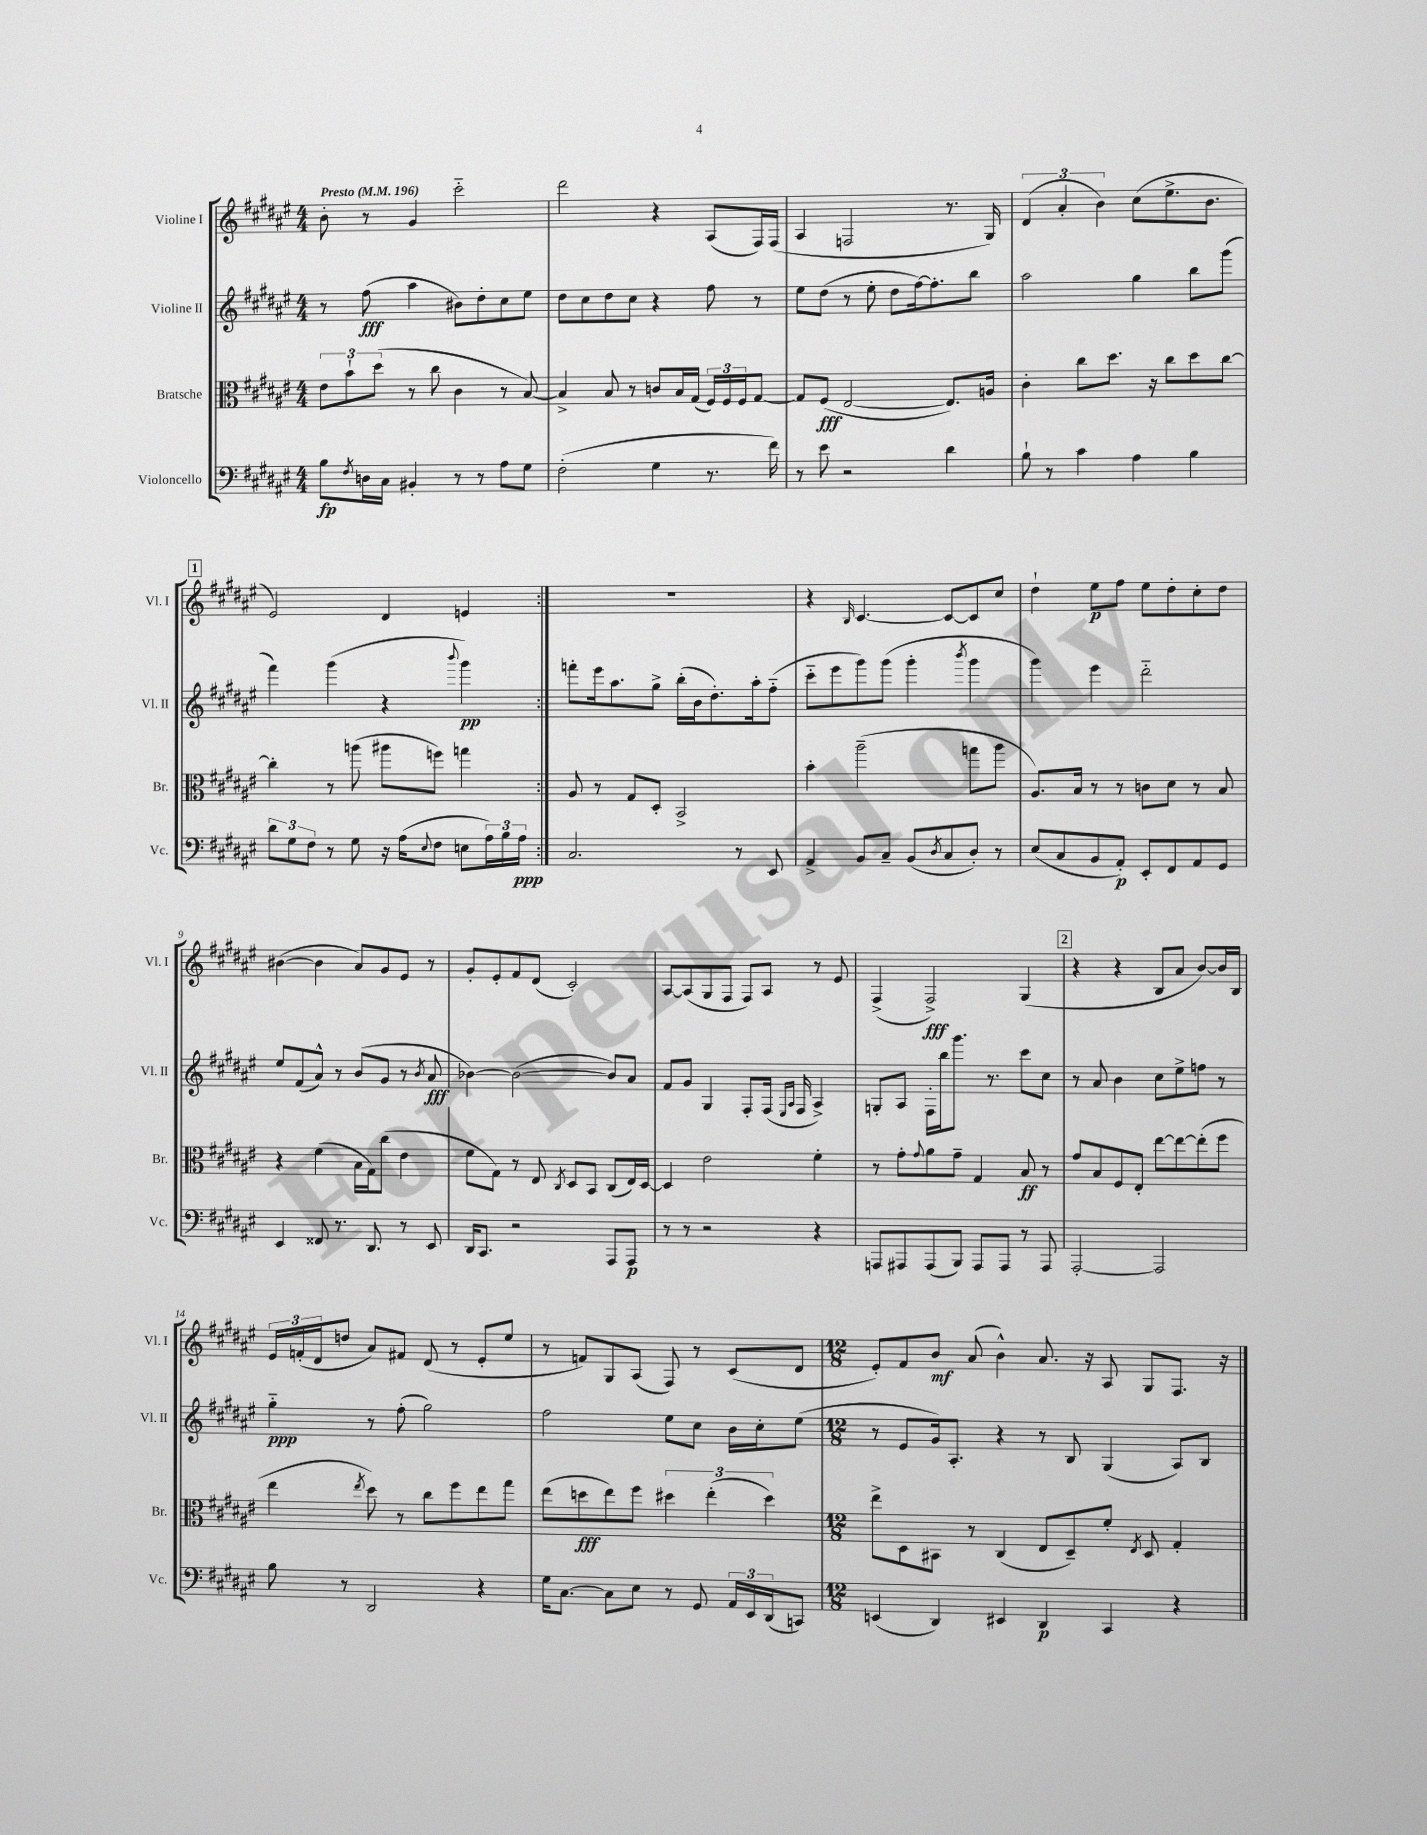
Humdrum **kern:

**kern	**kern	**kern	**kern
*staff4	*staff3	*staff2	*staff1
*clefF4	*clefC3	*clefG2	*clefG2
*k[f#c#g#d#a#e#]	*k[f#c#g#d#a#e#]	*k[f#c#g#d#a#e#]	*k[f#c#g#d#a#e#]
*M4/4	*M4/4	*M4/4	*M4/4
*MM196	*MM196	*MM196	*MM196
8B	12e#	8r	8b'
.	12b`	.	.
8qF#	.	.	.
16D	.	(8ff#	8r
.	(12dd#	.	.
16C#	.	.	.
4BB#'	8r	4aa#	4g#
.	8cc#	.	.
8r	4c#	8b#)	2ccc#'~
8r	.	8dd#'	.
8A#	8r	8cc#	.
8G#	[8B)	8ee#	.
=	=	=	=
(2F#'	4B^]	8dd#	2ddd#
.	.	8cc#	.
.	8B	8dd#	.
.	8r	8cc#	.
4G#	8c	4r	4r
.	16B	.	.
.	(16G#	.	.
8.r	24F#)	8ff#	(8A#
.	24F#	.	.
.	24F#	.	.
.	[8G#	8r	16F#)
16f#)	.	.	(16F#
=	=	=	=
8r	8G#]	8ee#	4A#
8e#	(8F#	(8dd#	.
2r	[2E#	8r	2F
.	.	8ee#'	.
.	.	8dd#	.
.	.	[16ff#)	.
.	.	8.ff#']	.
4d#	8.E#])	.	8.r
.	.	8bb	.
.	16A	.	16G#)
=	=	=	=
8B`	4c#'	2aa#	(6d#
8r	.	.	.
.	.	.	6a#'
4c#	8cc#	.	.
.	.	.	6b)
.	8.dd#	.	.
4A#	.	4gg#	(8cc#
.	16r	.	.
.	8cc#	.	8.ee#^
4B	8dd#	8bb	.
.	.	.	8.b
.	[8cc#	(8ggg#	.
=	=	=	=
12d#	4cc#']	4fff#)	2e#)
12G#	.	.	.
12F#	.	.	.
8r	8r	(4ggg#	.
8G#	(8aa	.	.
16r	8aa#	4r	4d#
(16A#	.	.	.
8qqE#	.	.	.
8F#	8ff)	.	.
.	.	8qqbbb	.
8E	4gg	4ggg#)	4e
24A#)	.	.	.
24B	.	.	.
24A#	.	.	.
=:|!	=:|!	=:|!	=:|!
2.C#	8A#	8fff'	1r
.	8r	16eee#	.
.	.	8.aa#	.
.	8G#	.	.
.	8D#'	8gg#^	.
.	2BB^	(16bb'	.
.	.	16b	.
.	.	8.dd#')	.
8r	.	.	.
.	.	16aa#'	.
8EE#	.	(8ff#'~	.
=	=	=	=
4AA#^	4b'	8ccc#'~	4r
.	.	8eee#	.
.	.	.	16qqB
8BB	(2aa#~	8ggg#)	[4.c#
8C#~	.	(8ggg#	.
(8BB	.	4ggg#'	.
8qD#	.	.	.
8C#	.	.	8c#_
.	.	8qbbb	.
8D#')	8gg	4ggg#	8c#]
8r	8aa#	.	8cc#
=	=	=	=
(8E#	8.A#)	4ggg#)	4dd#`
8C#	.	.	.
.	16B	.	.
8BB	8r	4eee#	8ee#
8AA#')	8r	.	8ff#
8EE#'	8c	2ddd#'~	8ee#
8FF#	8d#	.	8dd#'
8AA#	8r	.	8cc#'
8GG#	8B	.	8dd#
=	=	=	=
4EE#	4r	8ee#	([4b#
.	.	(8f#	.
8FF##	(4f#	8a#^^)	4b#]
8.r	.	8r	.
.	16B	(8b	8a#)
8.DD#	16G#)	.	.
.	(8cc#	8g#	8g#
8r	4e#	8r	8e#
.	.	8qb	.
8EE#	.	8a#	8r
=	=	=	=
16DD#	8f#	[4b-)	8g#'
8.CC#	.	.	.
.	8G#)	.	8e#'
2r	8r	(2b-_	8f#
.	8E#	.	(8d#
.	8qC#	.	.
.	8D#	.	2c#')
.	8BB	.	.
8AAA#	(8C#	8b-])	.
8AAA#	16E#)	8a#	.
.	[16D#	.	.
=	=	=	=
8r	4D#]	8f#	[8A#
8r	.	8g#	(8A#]
2r	2e#	4G#	8G#
.	.	.	8F#
.	.	8F#'	8F#)
.	.	(16F#	8A#
.	.	16qqE#	.
.	.	16qqA#	.
.	.	16F#	.
4r	4f#'	4A#^)	8r
.	.	.	8e#
=	=	=	=
8AAA	8r	8G'	(4F#^
8AAA#	8g#'	8A#	.
.	8qqg#	.	.
(8AAA#	8a#	16F#'	2F#^)
.	.	16bb	.
8BBB)	8g#~	8.ggg#	.
8AAA#	4G#	.	.
.	.	8.r	.
8AAA#	.	.	.
8r	8B	8ccc#	(4G#
8AAA#	8r	8cc#	.
=	=	=	=
[2AAA#'	8g#	8r	4r
.	8B	8a#	.
.	8F#	4b	4r
.	8E#'	.	.
2AAA#]	[8ee#	8cc#	8B
.	8ee#_	8ee#^	8a#
.	(8ee#']	8ff	[8b)
.	8ff#	8r	16b]
.	.	.	16B
=	=	=	=
8B	4ee#	4gg#'~	24e#
.	.	.	(24f'
.	.	.	24d#
8r	.	.	8dd
.	8qee#	.	.
2DD#	8dd#)	8r	8a#)
.	8r	(8ff#'	8f#
.	8cc#	2gg#)	(8d#
.	8ff#	.	8r
4r	8ee#	.	8e#'
.	8gg#	.	8ee#
=	=	=	=
16G#	(8ee#	2ff#	8r
[8.C#	.	.	.
.	8dd	.	8f)
8C#]	8ee#)	.	8G#
8E#	8ff#	.	(8A#
8r	6dd#	8ee#	8F#)
8GG#	.	8cc#	8r
.	(6ee#'	.	.
24AA#	.	16b	(8c#
24EE#	.	.	.
.	.	16cc#'	.
(24DD#	6dd#)	.	.
8CC)	.	(8ee#	8d#
=	=	=	=
*M12/8	*M12/8	*M12/8	*M12/8
(4EE	8ee#^	8r	8e#')
.	8D#	8e#	8f#
4DD#)	8BB#	16g#)	8b
.	.	8.A#'	.
.	8r	.	(8a#
4EE#	(4C#	4r	4b^^)
4DD#	8E#	8r	8.a#
.	8D#~)	8B	.
.	.	.	16r
4CC#	8f#'	(4G#	8A#
.	8qE#	.	.
.	8D#	.	8G#
4r	4G#'	8A#)	8.F#
.	.	8B	.
.	.	.	16r
==	==	==	==
*-	*-	*-	*-
